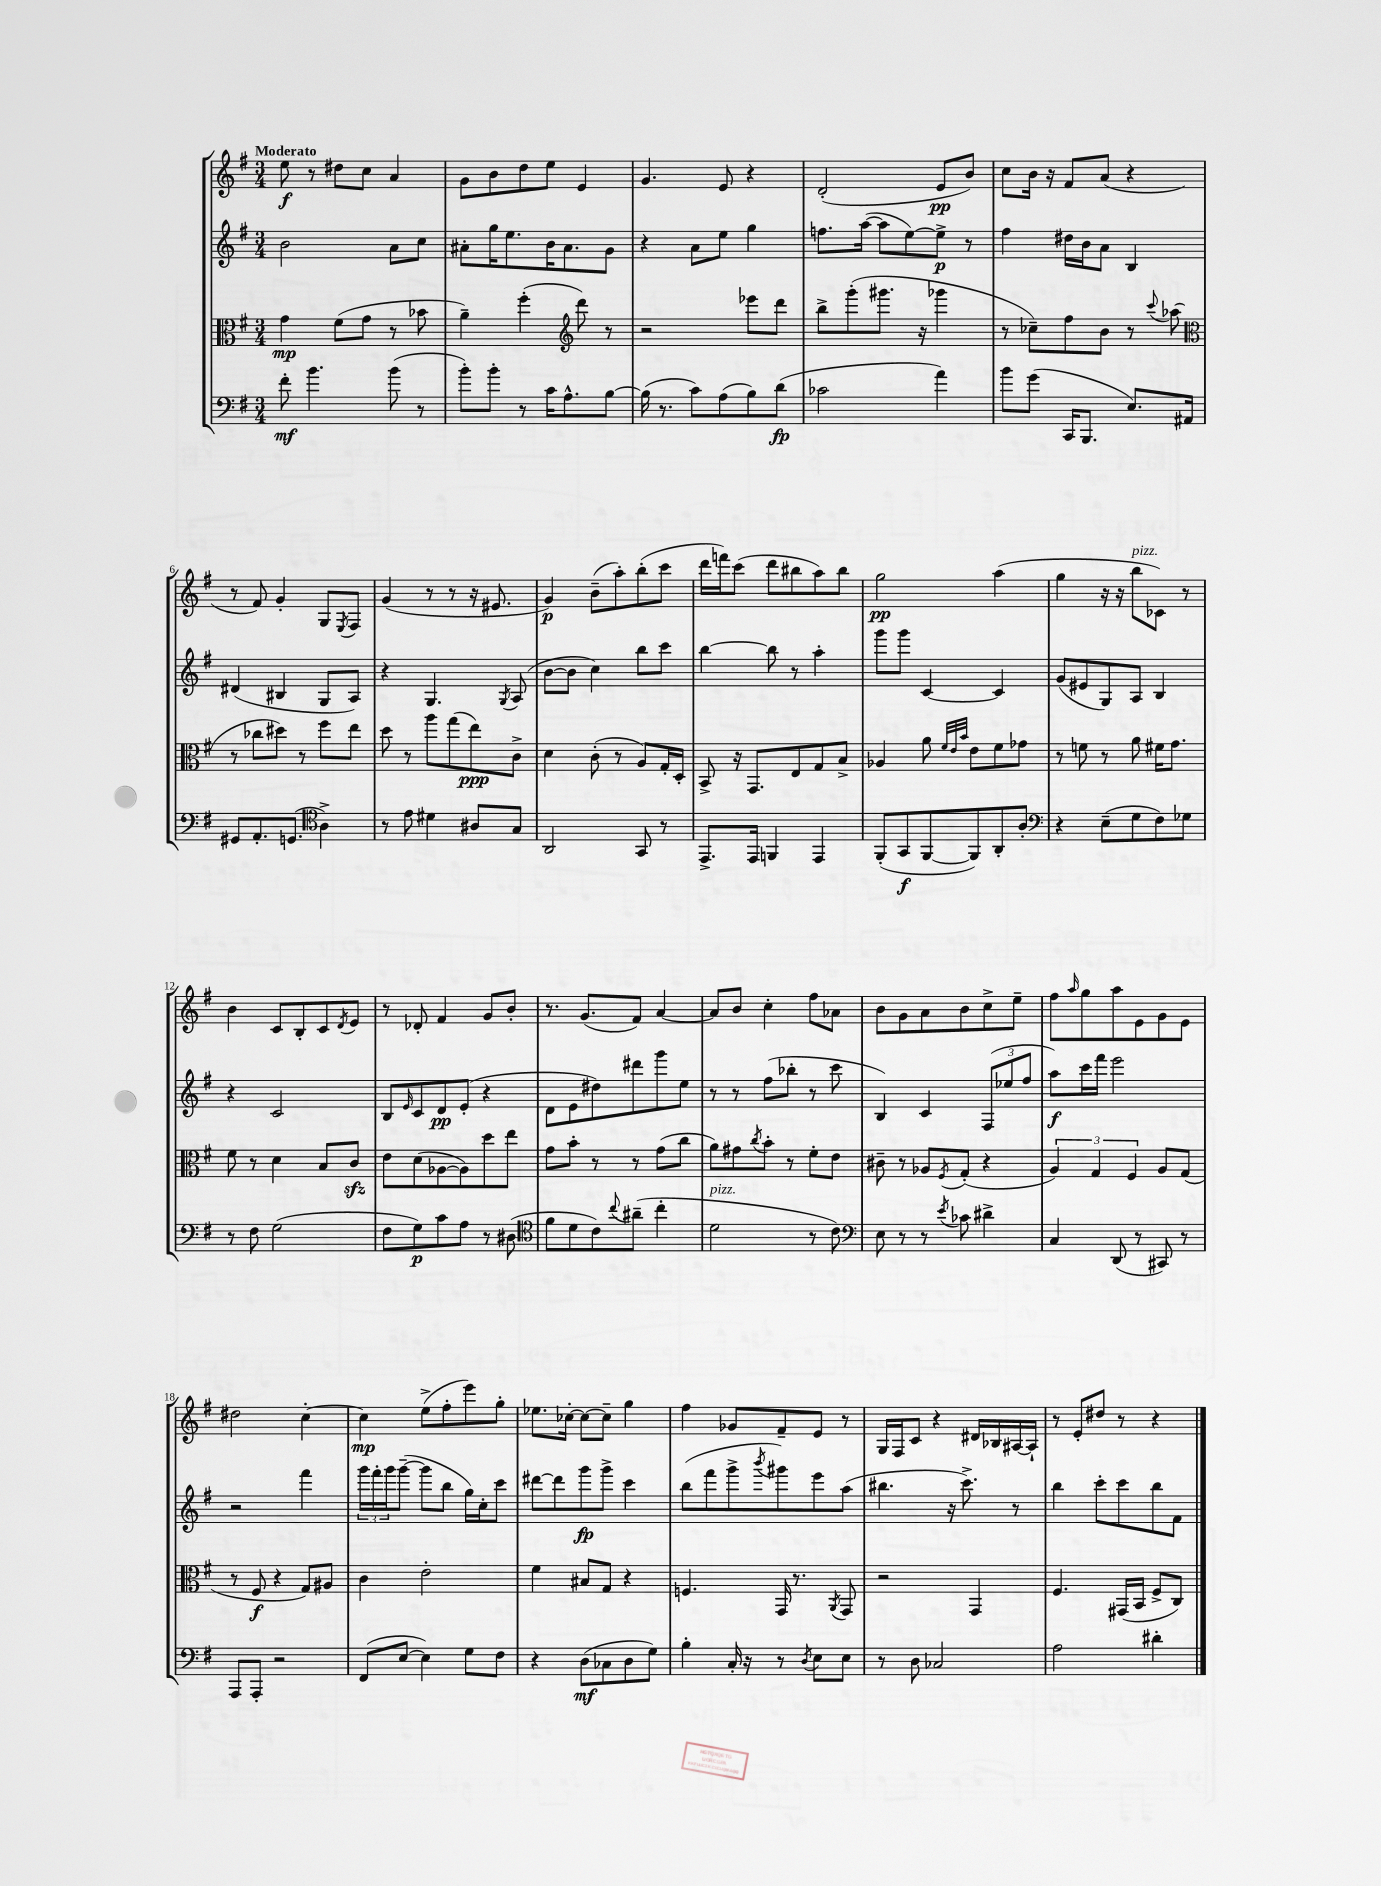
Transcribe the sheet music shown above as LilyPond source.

<<
\new StaffGroup <<
\new Staff = "s0" {
    \clef treble \key g \major \numericTimeSignature \time 3/4 \tempo "Moderato"
    e''8\f r8 dis''8 c''8 a'4 |
    g'8 b'8 d''8 e''8 e'4 |
    g'4. e'8 r4 |
    d'2-.( e'8\pp b'8) |
    c''8 b'16 r16 fis'8 a'8( r4 |
    r8 fis'8) g'4-. g8 \acciaccatura { e8 } fis8 |
    g'4( r8 r8 r16 eis'8. |
    g'4\p) b'8--( a''8-.) b''8-.( c'''8 |
    d'''16 f'''16) c'''8( d'''8 bis''8 a''8) bis''8 |
    g''2\pp a''4( |
    g''4 r16 r16 b''8^\markup { \italic "pizz." } ces'8) r8 |
    b'4 c'8 b8-. c'8 \acciaccatura { d'8 } e'8 |
    r8 des'8-. fis'4 g'8 b'8-. |
    r8. g'8.( fis'8) a'4~ |
    a'8 b'8 c''4-. fis''8 aes'8 |
    b'8 g'8 a'8 b'8 c''8-> e''8-- |
    fis''8 \grace { a''16 } g''8 a''8 e'8 g'8 e'8 |
    dis''2 c''4~-. |
    c''4\mp e''8->( fis''8-. e'''8) g''8-. |
    ees''8. ces''16~-. ces''8~ ces''8-- g''4 |
    fis''4 ges'8 fis'8-- e'8 r8 |
    g16 fis16 c'8 r4 dis'16 bes16 ais16~ ais16-! |
    r8 e'8-. dis''8 r8 r4 \bar "|." |
}
\new Staff = "s1" {
    \clef treble \key g \major \numericTimeSignature \time 3/4
    b'2 a'8 c''8 |
    ais'8-. g''16 e''8. b'16 ais'8. g'8 |
    r4 a'8 e''8 g''4 |
    f''8. a''16~( a''8 e''8~) e''8->\p r8 |
    fis''4 dis''16 b'16 a'8 b4 |
    dis'4( bis4 g8 a8) |
    r4 g4. \acciaccatura { g8 } a8( |
    b'8~ b'8 c''4) b''8 c'''8 |
    b''4~ b''8 r8 a''4-. |
    g'''8 g'''8 c'4~ c'4 |
    g'8( eis'8 g8) a8 b4 |
    r4 c'2 |
    b8 \grace { e'16 } c'8 d'8\pp e'8-.( r4 |
    d'8 e'8 dis''8) dis'''8 g'''8 e''8 |
    r8 r8 fis''8( bes''8-. r8 c'''8 |
    b4) c'4 \tuplet 3/2 { fis8( ees''8 fis''8 } |
    a''8\f) c'''16 fis'''16 e'''2 |
    r2 fis'''4 |
    \tuplet 3/2 { g'''16 fis'''16-. g'''16 } g'''8~--( g'''8 b''8 g''16) c''16-. c'''8 |
    dis'''8~ dis'''8 g'''8\fp g'''8-> c'''4 |
    b''8( fis'''8 g'''8-> \acciaccatura { b'''8 } gis'''8) e'''8 a''8( |
    bis''4. r16 c'''8.->) r8 |
    b''4 c'''8-. c'''8 b''8 fis'8 \bar "|." |
}
\new Staff = "s2" {
    \clef alto \key g \major \numericTimeSignature \time 3/4
    g'4\mp fis'8( g'8 r8 bes'8 |
    a'4--) fis''4-.( \clef treble d'''8) r8 |
    r2 ees'''8 d'''8 |
    b''8-> g'''8-.( gis'''8. r16 ges'''4 |
    r8 ces''8--) fis''8 b'8 r8 \appoggiatura { c'''8 } aes''8( |
    \clef alto r8 ces''8 dis''8) r8 fis''8 e''8 |
    d''8 r8 a''8 g''8( e''8\ppp) c'8-> |
    d'4 c'8-.( r8 a8) g16-. d16-. |
    b,8-> r16 g,8. e8 g8 b8-> |
    aes4 a'8 \grace { fis'32 e'32 b'32 } e'8 fis'8 ges'8 |
    r8 f'8 r8 a'8 fis'16 g'8. |
    fis'8 r8 d'4 b8 c'8\sfz |
    e'8 d'8( aes8~ aes8) d''8 e''8 |
    g'8 b'8-. r8 r8 g'8( c''8 |
    a'8) gis'8 \acciaccatura { c''8 } b'8-. r8 fis'8-. e'8 |
    cis'8-- r8 aes8 \acciaccatura { fis8 } g8-.( r4 |
    \tuplet 3/2 { a4) g4 fis4 } a8 g8( |
    r8 fis8\f r4 g8) ais8 |
    c'4 e'2-. |
    fis'4 bis8 g8 r4 |
    f4. g,16 r8. \acciaccatura { a,8 } g,8 |
    r2 g,4 |
    fis4. gis,16( b,16 fis8-> c8) \bar "|." |
}
\new Staff = "s3" {
    \clef bass \key g \major \numericTimeSignature \time 3/4
    fis'8-.\mf b'4. b'8( r8 |
    b'8-.) b'8-. r8 c'16 a8.-^ b8~ |
    b16( r8. c'8) a8( b8) d'8\fp( |
    ces'2 a'4) |
    b'8 g'8( c,16 b,,8. e8.) ais,16 |
    gis,8 a,8.-. g,8.( \clef tenor a4->) |
    r8 e'8 dis'4 ais8 g8 |
    a,2 g,8 r8 |
    e,8.-> e,16 f,4 e,4 |
    fis,8-.( g,8\f fis,8~ fis,8) a,8-. a8-. |
    \clef bass r4 e8--( g8 fis8) ges8 |
    r8 fis8 g2( |
    fis8 g8\p) c'8 a8 r8 dis8( |
    \clef tenor fis'8 d'8 c'8) \appoggiatura { c''8 } ais'8--( c''4-. |
    d'2^\markup { \italic "pizz." } r8 c'8) |
    \clef bass e8 r8 r8 \acciaccatura { e'8 } ces'8 dis'4-> |
    c4 d,8( r8 cis,8) r8 |
    a,,8 a,,8-. r2 |
    fis,8( e8~ e4) g8 fis8 |
    r4 d8\mf( ces8 d8 g8) |
    b4-. c16-. r16 r8 \acciaccatura { d8 } e8 e8 |
    r8 d8 ces2 |
    a2 dis'4-. \bar "|." |
}
>>
>>
